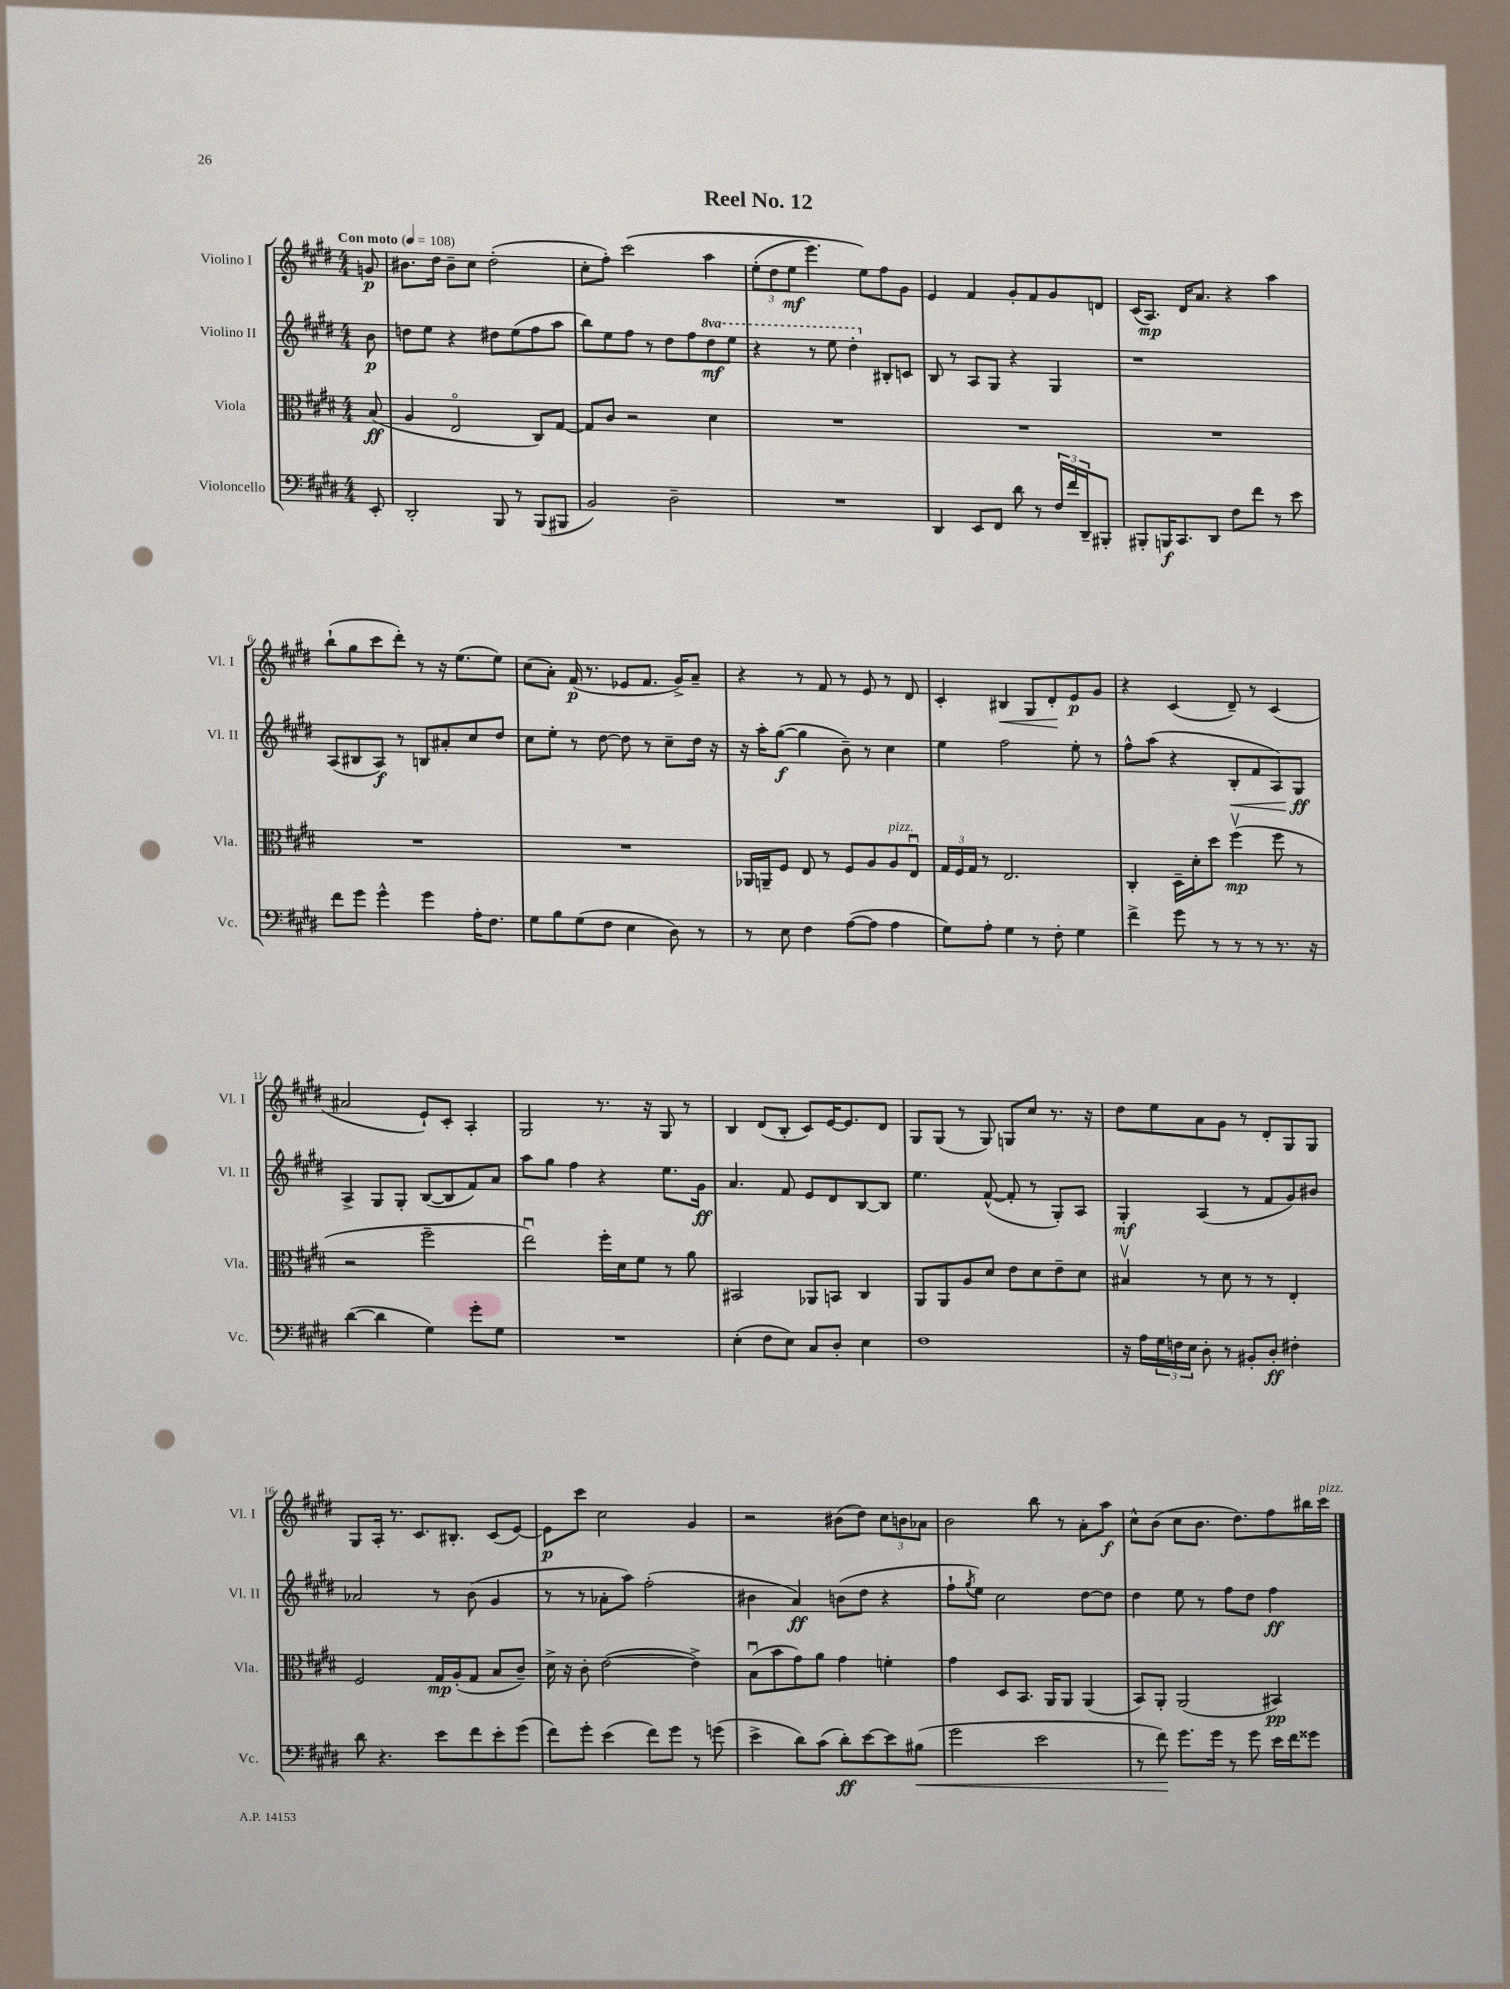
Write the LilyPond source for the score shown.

\header { title = "Reel No. 12" }
<<
\new StaffGroup <<
\new Staff = "s0" \with { instrumentName = "Violino I" shortInstrumentName = "Vl. I" } {
    \clef treble \key e \major \numericTimeSignature \time 4/4 \partial 8 \tempo "Con moto" 4 = 108
    g'8\p |
    bis'8. dis''16 bis'8-- cis''8 dis''2-.( |
    cis''8-. fis''8-.) cis'''2\( a''4 |
    \tuplet 3/2 { e''8-.( dis''8 e''8\mf } e'''4.) e''8\) fis''8 gis'8 |
    e'4 fis'4 gis'8-. fis'8 gis'8 d'8 |
    cis'16( a8.\mp) dis'16 a'8. r4 a''4 |
    b''8-!( gis''8 cis'''8 dis'''8-.) r8 r16 e''8.( e''8) |
    cis''8( a'8-.) fis'16\p( r8. ees'8 fis'8. gis'16->) a'8-- |
    r4 r8 fis'8 r8 e'8 r8 dis'8 |
    cis'4-. bis4\< gis8 dis'8-.\! e'8\p gis'8 |
    r4 cis'4( dis'8--) r8 cis'4( |
    ais'2 e'8-!) cis'8-. a4-. |
    gis2 r8. r16 gis8 r8 |
    b4 dis'8( b8-. cis'8) e'16~ e'8. dis'8 |
    gis8 gis8( r8 gis8) g8 cis''8 r8. r16 |
    dis''8 e''8 a'8 gis'8 r8 dis'8-. gis8 gis8 |
    gis8 a16-. r8. cis'8. bis8.-. cis'8( e'8~) |
    e'8\p cis'''8 cis''2 gis'4 |
    r2 bis'8( dis''8) \tuplet 3/2 { cis''8 b'8 aes'8 } |
    b'2 b''8 r8 a'8-. a''8\f |
    cis''8-^ b'8( cis''8 b'8. dis''8.) fis''8 bis''16 cis'''16^\markup { \italic "pizz." } \bar "|." |
}
\new Staff = "s1" \with { instrumentName = "Violino II" shortInstrumentName = "Vl. II" } {
    \clef treble \key e \major \numericTimeSignature \time 4/4 \set Staff.ottavationMarkups = #ottavation-simple-ordinals \partial 8
    b'8\p |
    d''8 e''8 r4 dis''8 e''8( fis''8 a''8 |
    b''8) e''8 fis''8 r8 dis''8 fis''8 \ottava #1 dis'''8\mf e'''8 |
    r4 r8 e'''8 dis'''4-. \ottava #0 bis8-. c'8 |
    b8 r8 a8 gis8 r4 gis4 |
    r1 |
    a8( bis8 a8\f) r8 b8 ais'8-. cis''8 dis''8 |
    cis''8 e''8-. r8 dis''8~ dis''8 r8 cis''8-- dis''16 r16 |
    r16 a''16-. gis''8~\f( gis''4 b'8--) r8 cis''4 |
    e''4 fis''2 e''8-. r8 |
    fis''8-^ a''8( r4 b8-.\< fis'8 a8) gis8\ff\! |
    a4-> gis8 gis8-. b8~( b8 fis'8) a'8 |
    a''8 gis''8 fis''4 r4 e''8. gis'16\ff |
    a'4. fis'8 e'8 dis'8 b8~ b8 |
    e''4. fis'8~-^( fis'8-. r8 gis8-.) a8 |
    gis4-.\mf a4( r8 fis'8 gis'8) bis'8 |
    aes'2 r8 b'8( gis'4 |
    r8 r8 aes'8-. a''8) fis''2-.( |
    bis'4 a'4\ff) b'8( dis''8 r4 |
    fis''8-! \acciaccatura { gis''8 } e''8) cis''2 dis''8~ dis''8 |
    dis''4 e''8 r8 fis''8 dis''8 fis''4\ff \bar "|." |
}
\new Staff = "s2" \with { instrumentName = "Viola" shortInstrumentName = "Vla." } {
    \clef alto \key e \major \numericTimeSignature \time 4/4 \partial 8
    b8\ff( |
    a4 e2\flageolet cis8) gis8~ |
    gis8 cis'8 r2 dis'4 |
    R1 |
    R1 |
    R1 |
    R1 |
    R1 |
    aes,16 a,16-- fis8 e8 r8 fis8 a8 a8^\markup { \italic "pizz." } e8\downbow |
    \tuplet 3/2 { gis16 fis16 gis16 } r8 e2. |
    cis4-. dis16-- dis'16-. dis''8 fis''4\upbow\mp( fis''8 r8 |
    r2 fis''2-- |
    e''2\downbow) fis''16-. dis'16 fis'8 r8 a'8 |
    bis,2 aes,8 b,8 cis4 |
    a,8 a,8 a8 dis'8 e'8 dis'8 e'8-- dis'8 |
    bis4\upbow r8 dis'8 r8 r8 e4-. |
    fis2 gis16\mp a16-.( gis8 b8 cis'8--) |
    dis'16-> r16 cis'8-. e'2~( e'4->) |
    b8\downbow( b'8 gis'8) a'8 gis'4 f'4-. |
    gis'4 dis8 b,8. a,16 a,8 a,4( |
    b,8) a,8-. a,2( bis,4\pp) \bar "|." |
}
\new Staff = "s3" \with { instrumentName = "Violoncello" shortInstrumentName = "Vc." } {
    \clef bass \key e \major \numericTimeSignature \time 4/4 \partial 8
    e,8-. |
    dis,2-. b,,8 r8 b,,8( bis,,8 |
    b,2) dis2-- |
    R1 |
    dis,4 e,8 fis,8 dis'8 r8 \tuplet 3/2 { fis16 fis'16 dis,16-- } bis,,8-. |
    bis,,8-. b,,16\f cis,8. dis,8 fis8 fis'8 r8 e'8 |
    fis'8 gis'8 gis'4-^ gis'4 a16-. fis8. |
    gis8 b8 gis8( fis8 e4 dis8) r8 |
    r8 e8 fis4 a8~( a8 a4 |
    gis8) a8-. gis4 r8 fis8-. gis4 |
    fis'4-> gis'8 r8 r8 r8 r8. r16 |
    dis'4~( dis'4 gis4) gis'8-. gis8 |
    R1 |
    e4-.( fis8 e8) cis8 dis8-. e4 |
    fis1 |
    r16 a16 \tuplet 3/2 { gis16 f16 e16 } dis8-. r8 bis,8-. dis8-.\ff fis4-. |
    dis'8 r4. e'8 fis'8 e'8-. gis'8( |
    fis'8) gis'8-. e'4( fis'8) gis'8 r8 g'8( |
    e'4-> dis'8) cis'8( dis'8-.\ff) e'8~ e'8 bis8\<( |
    gis'2 e'2 |
    r8 fis'8\!) gis'8. gis'16 r8 gis'8 e'16 fis'16 gisis'8 \bar "|." |
}
>>
>>
